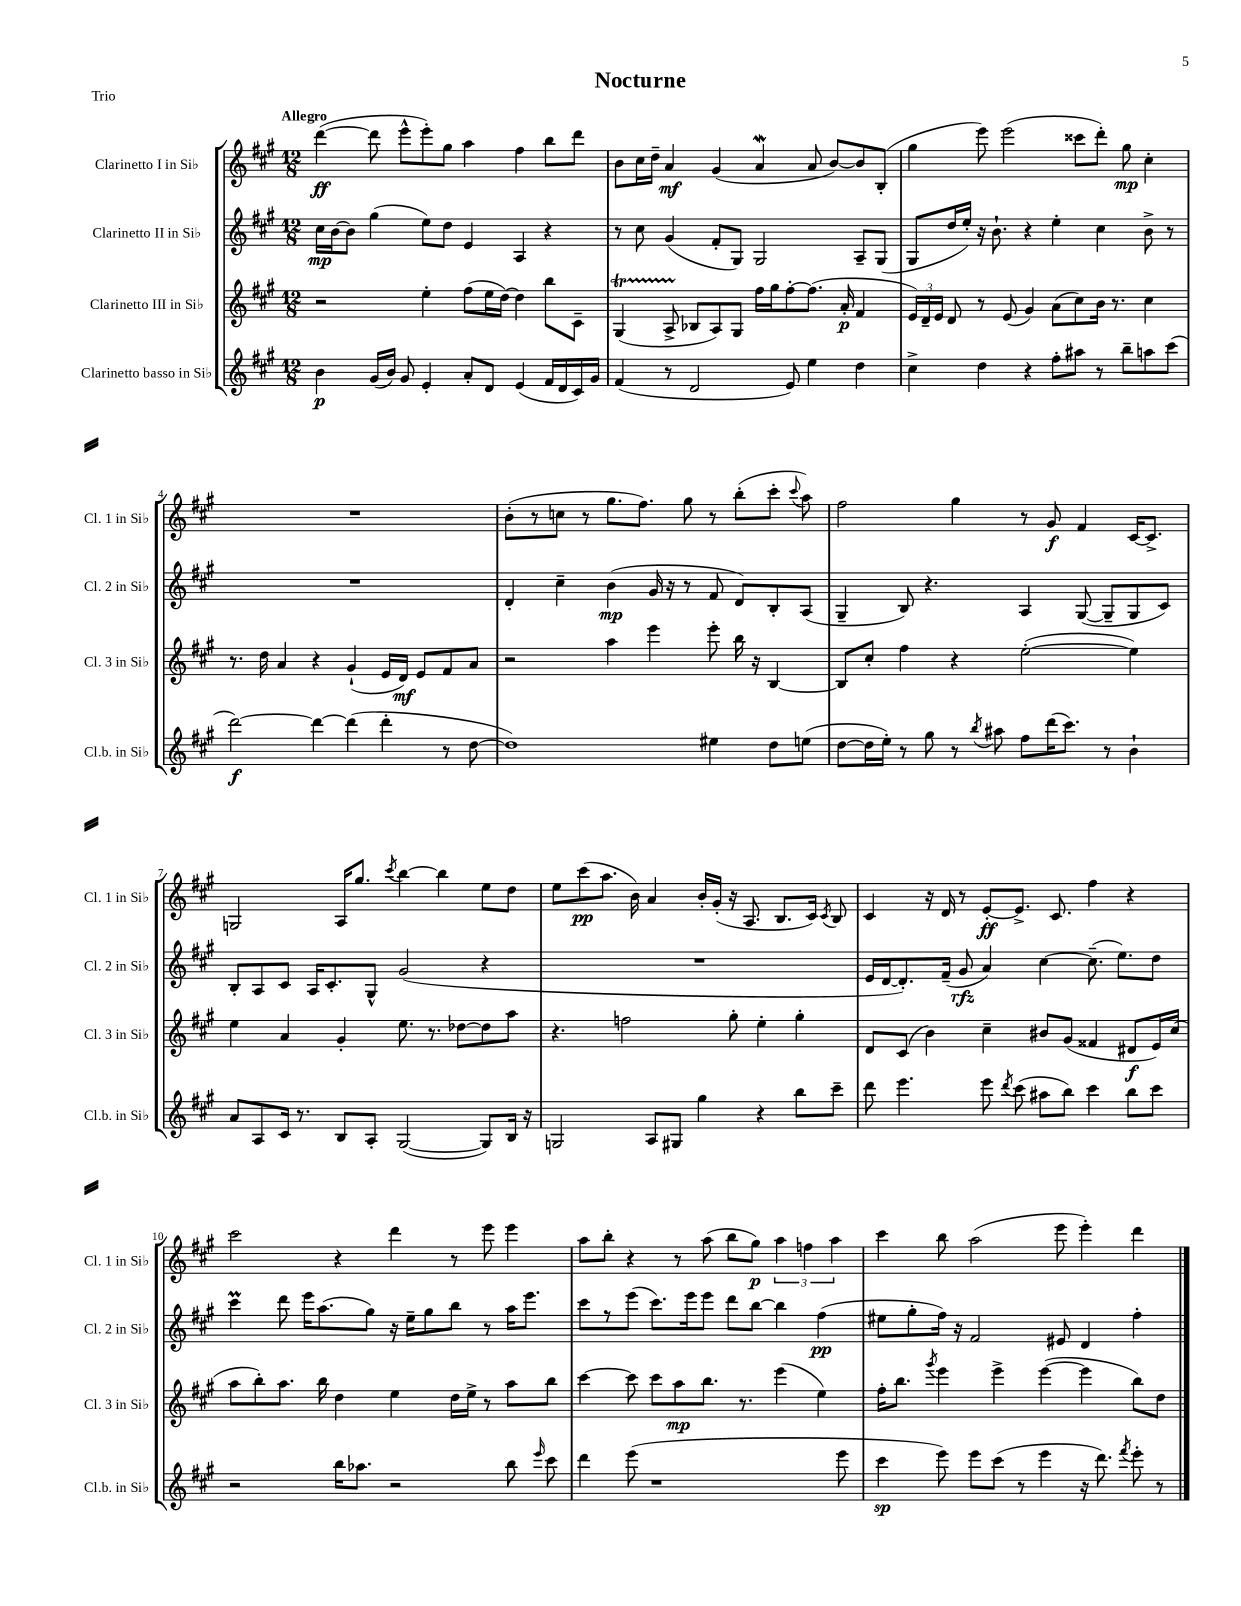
\header { title = "Nocturne" piece = "Trio" }
<<
\new StaffGroup <<
\new Staff = "s0" \with { instrumentName = "Clarinetto I in Sib" shortInstrumentName = "Cl. 1 in Sib" } {
    \clef treble \key a \major \numericTimeSignature \time 12/8 \tempo "Allegro"
    \autoBeamOff d'''4~\ff( d'''8 e'''8[-^ e'''8-.) gis''8] a''4 fis''4 b''8[ d'''8] |
    b'8[ cis''16 d''16]-- a'4\mf gis'4( a'4\mordent a'8 b'8[~) b'8 b8]-.( |
    gis''4 e'''8) e'''2( cisis'''8[ d'''8]-.) gis''8\mp cis''4-. |
    R1. |
    b'8[-.( r8 c''8] r8 gis''8.[ fis''8.]) gis''8 r8 b''8[-.( cis'''8]-. \appoggiatura { cis'''8 } a''8) |
    fis''2 gis''4 r8 gis'8\f fis'4 cis'16[~ cis'8.]-> |
    g2 a16[ gis''8.] \acciaccatura { cis'''8 } b''4~ b''4 e''8[ d''8] |
    e''8[ cis'''8\pp( a''8.] b'16) a'4 b'16[-. gis'16]-.( r16 a8. b8.[ cis'16]) \acciaccatura { cis'8 } b8 |
    cis'4 r16 d'16 r8 e'8[~-.\ff e'8.]-> cis'8. fis''4 r4 |
    cis'''2 r4 d'''4 r8 e'''8 e'''4 |
    a''8[ b''8]-. r4 r8 a''8( b''8[ gis''8]\p) \tuplet 3/2 { a''4 f''4 a''4 } |
    cis'''4 b''8 a''2( e'''8 e'''4-.) d'''4 \bar "|." |
}
\new Staff = "s1" \with { instrumentName = "Clarinetto II in Sib" shortInstrumentName = "Cl. 2 in Sib" } {
    \clef treble \key a \major \numericTimeSignature \time 12/8
    \autoBeamOff cis''16[\mp b'16~ b'8] gis''4( e''8[) d''8] e'4 a4 r4 |
    r8 cis''8 gis'4( fis'8[-. gis8]) gis2 a8[-- gis8]( |
    gis8[ d''16 e''16]-.) r16 b'8.-! r4 e''4-. cis''4 b'8-> r8 |
    R1. |
    d'4-. cis''4-- b'4\mp( gis'16 r16 r8 fis'8 d'8[) b8-. a8]( |
    gis4-- b8) r4. a4 gis8~( gis8[-- gis8 cis'8]) |
    b8[-. a8 cis'8] a16[ cis'8.-. gis8]-^ gis'2( r4 |
    R1. |
    e'16[ d'16~ d'8.-.) fis'16]--( gis'8\rfz a'4) cis''4~ cis''8.--( e''8.[) d''8] |
    cis'''4\prall d'''8 e'''16[ a''8.( gis''8]) r16 e''16[-- gis''8 b''8] r8 a''16[ e'''8.] |
    cis'''8[ r8 e'''8]( cis'''8.[) e'''16 e'''8] d'''8[ b''8]~ b''4 fis''4\pp( |
    eis''8[ gis''8-. fis''16]) r16 fis'2 eis'8 d'4 fis''4-. \bar "|." |
}
\new Staff = "s2" \with { instrumentName = "Clarinetto III in Sib" shortInstrumentName = "Cl. 3 in Sib" } {
    \clef treble \key a \major \numericTimeSignature \time 12/8
    \autoBeamOff r2 e''4-. fis''8[( e''16 d''16]~) d''4 b''8[ cis'8]-- |
    gis4\startTrillSpan( a8-> bes8[\stopTrillSpan a8) gis8] fis''16[ gis''16 fis''8~-. fis''8.]( a'16-.\p fis'4 |
    \tuplet 3/2 { e'16[) d'16-- e'16] } d'8 r8 e'8( gis'4) a'8[( cis''8) b'16] r8. cis''4 |
    r8. d''16 a'4 r4 gis'4-!( e'16[ d'16]\mf) e'8[ fis'8 a'8] |
    r2 a''4 e'''4 e'''8-. b''16 r16 b4~ |
    b8[ cis''8]-. fis''4 r4 e''2~-.( e''4) |
    e''4 a'4 gis'4-. e''8. r8. des''8[~ des''8 a''8] |
    r4. f''2 gis''8-. e''4-. gis''4-. |
    d'8[ cis'8]( b'4) cis''4-- bis'8[ gis'8]( fisis'4 dis'8[\f e'16) cis''16]( |
    a''8[ b''8-.) a''8.] b''16 d''4 e''4 d''16[ e''16]-> r8 a''8[ b''8] |
    cis'''4~ cis'''8 cis'''8[ a''8\mp b''8.] r8. e'''4( e''4) |
    fis''16[-. b''8.] \acciaccatura { gis'''8 } e'''4 e'''4-> e'''4~( e'''4 b''8[) d''8] \bar "|." |
}
\new Staff = "s3" \with { instrumentName = "Clarinetto basso in Sib" shortInstrumentName = "Cl.b. in Sib" } {
    \clef treble \key a \major \numericTimeSignature \time 12/8
    \autoBeamOff b'4\p gis'16[( b'16]) gis'8 e'4-. a'8[-. d'8] e'4( fis'16[ d'16 cis'16) gis'16] |
    fis'4( r8 d'2 e'8) e''4 d''4 |
    cis''4-> d''4 r4 fis''8[-. ais''8] r8 b''8[-- a''8 cis'''8]( |
    d'''2~\f) d'''4~ d'''4( d'''4-. r8 d''8~ |
    d''1) eis''4 d''8[ e''8]( |
    d''8[~ d''16 e''16]-.) r8 gis''8 r8 \acciaccatura { b''8 } ais''8 fis''8[ d'''16( cis'''8.]) r8 b'4-! |
    a'8[ a8 cis'16] r8. b8[ a8]-. gis2~( gis8[) b16] r16 |
    g2 a8[ gis8] gis''4 r4 b''8[ cis'''8]-- |
    d'''8 e'''4. e'''8 \acciaccatura { d'''8 } cis'''8( ais''8[ b''8]) cis'''4 b''8[ cis'''8] |
    r2 b''16[ aes''8.] r2 b''8 \grace { e'''16 } cis'''8 |
    d'''4 e'''8( r1 e'''8 |
    cis'''4\sp e'''8) e'''8[ cis'''8]( r8 e'''4 r16 d'''8.) \acciaccatura { fis'''8 } e'''8-. r8 \bar "|." |
}
>>
>>
